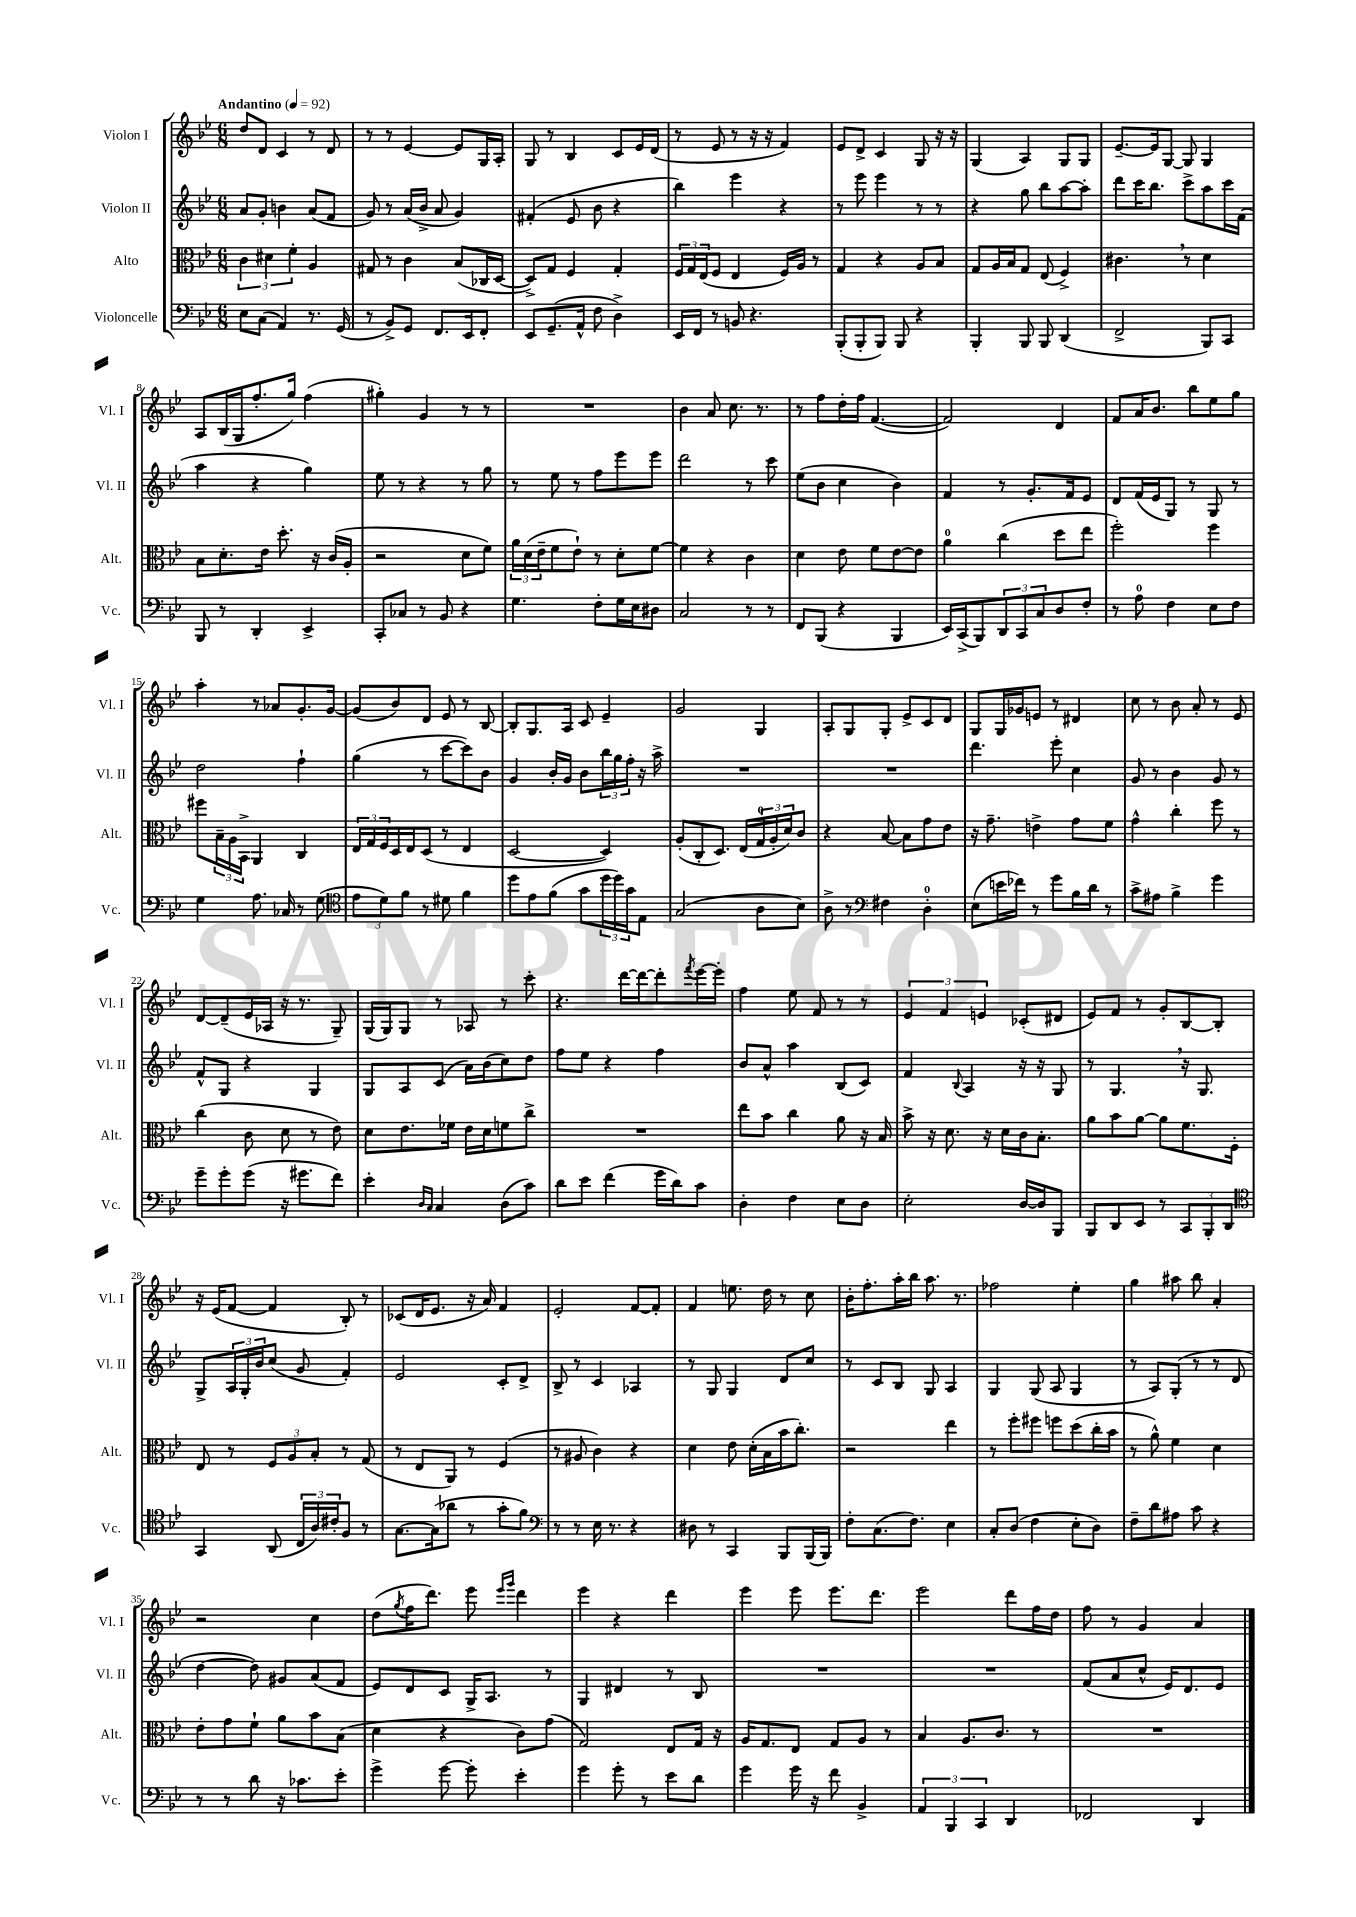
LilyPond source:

<<
\new StaffGroup <<
\new Staff = "s0" \with { instrumentName = "Violon I" shortInstrumentName = "Vl. I" } {
    \clef treble \key bes \major \numericTimeSignature \time 6/8 \tempo "Andantino" 4 = 92
    d''8 d'8 c'4 r8 d'8 |
    r8 r8 ees'4~ ees'8 g16 a16-. |
    g8 r8 bes4 c'8 ees'16 d'16( |
    r8 ees'8 r8 r16 r16 f'4) |
    ees'8 d'8-> c'4 g8 r16 r16 |
    g4( a4) g8 g8 |
    ees'8.~-- ees'16 g8~ g8 g4 |
    a8 bes16( g16 f''8.-. g''16) f''4( |
    gis''4-.) g'4 r8 r8 |
    R2. |
    bes'4 a'8 c''8. r8. |
    r8 f''8 d''16-. f''16 f'4.~( |
    f'2) d'4 |
    f'8 a'16 bes'8. bes''8 ees''8 g''8 |
    a''4-. r8 aes'8 g'8.-. g'16~ |
    g'8( bes'8) d'8 ees'8 r8 bes8~ |
    bes8-. g8. a16 c'8 ees'4-- |
    g'2 g4 |
    a8-. g8 g8-. ees'8-> c'8 d'8 |
    g8 g16 ges'16 e'8 r8 dis'4 |
    c''8 r8 bes'8 a'8-. r8 ees'8 |
    d'8~ d'8--( ees'16 aes16 r16 r8. g8--) |
    g16( g16) g8 r8 aes8 r8 c'''8-. |
    r4. d'''16~ d'''16~ d'''8-. \acciaccatura { f'''8 } ees'''16~ ees'''16-. |
    f''4 ees''8 f'8 r8 r8 |
    \tuplet 3/2 { ees'4 f'4 e'4 } ces'8-.( dis'8 |
    ees'8) f'8 r8 g'8-. bes8~ bes8-. |
    r16 ees'16( f'8~ f'4 bes8-.) r8 |
    ces'8( d'16 ees'8. r16 a'16) f'4 |
    ees'2-. f'8~ f'8-. |
    f'4 e''8. d''16 r8 c''8 |
    bes'16-. f''8.-. a''16-. bes''16 a''8. r8. |
    fes''2 ees''4-. |
    g''4 ais''8 bes''8 a'4-. |
    r2 c''4 |
    d''8( \acciaccatura { g''8 } f''16 d'''8.) ees'''8 \grace { ees'''16 g'''16 } d'''4 |
    ees'''4 r4 d'''4 |
    ees'''4 ees'''8 ees'''8. d'''8. |
    ees'''2 d'''8 f''16 d''16 |
    f''8 r8 g'4 a'4 \bar "|." |
}
\new Staff = "s1" \with { instrumentName = "Violon II" shortInstrumentName = "Vl. II" } {
    \clef treble \key bes \major \numericTimeSignature \time 6/8
    a'8 g'8-. b'4 a'8( f'8 |
    g'8) r8 a'16( bes'16-> a'8 g'4) |
    fis'4-.( ees'8 bes'8 r4 |
    bes''4) ees'''4 r4 |
    r8 ees'''8 ees'''4 r8 r8 |
    r4 g''8 bes''8 a''8~ a''8-. |
    d'''8 c'''16 bes''8. c'''8-> a''8 c'''16 f'16( |
    a''4 r4 g''4) |
    ees''8 r8 r4 r8 g''8 |
    r8 ees''8 r8 f''8 ees'''8 ees'''8 |
    d'''2 r8 c'''8 |
    ees''8( bes'8 c''4 bes'4) |
    f'4 r8 g'8.-. f'16 ees'8 |
    d'8 f'16( ees'16 g8) r8 g8 r8 |
    d''2 f''4-! |
    g''4( r8 c'''8~ c'''8) bes'8 |
    g'4 bes'16-. g'16 bes'8 \tuplet 3/2 { bes''16 g''16 f''16-. } r16 a''16-> |
    R2. |
    R2. |
    d'''4. ees'''8-. c''4 |
    g'8 r8 bes'4 g'8 r8 |
    f'8-^ g8 r4 g4 |
    g8 a8 c'8( a'16) bes'16( c''8) d''8 |
    f''8 ees''8 r4 f''4 |
    bes'8 a'8-^ a''4 bes8( c'8) |
    f'4 \appoggiatura { bes8 } a4 r16 r16 g8 |
    r8 g4. \breathe r16 g8. |
    g8-> \tuplet 3/2 { a16 g16-. bes'16 } c''8( g'8 f'4-.) |
    ees'2 c'8-. d'8-> |
    bes8-> r8 c'4 aes4 |
    r8 g8 g4 d'8 c''8 |
    r8 c'8 bes8 g8 a4 |
    g4 g8( a8 g4 |
    r8 a8) g8-.( r8 r8 d'8 |
    d''4~ d''8) gis'8 a'8( f'8 |
    ees'8) d'8 c'8 g16-> a8. r8 |
    g4 dis'4 r8 bes8 |
    R2. |
    R2. |
    f'8( a'8 c''8-^ ees'16) d'8. ees'8 \bar "|." |
}
\new Staff = "s2" \with { instrumentName = "Alto" shortInstrumentName = "Alt." } {
    \clef alto \key bes \major \numericTimeSignature \time 6/8
    \tuplet 3/2 { c'4 dis'4 f'4-. } a4 |
    gis8 r8 c'4 bes8( ces16 d16~ |
    d8->) g8 f4 g4-. |
    \tuplet 3/2 { f16 g16 ees16( } f8 ees4 f16) a16 r8 |
    g4 r4 a8 bes8 |
    g8 a16 bes16 g8 ees8( f4->) |
    cis'4. \breathe r8 d'4 |
    bes8 d'8.-. ees'16 d''8.-. r16 c'16( a16-. |
    r2 d'8 f'8) |
    \tuplet 3/2 { a'16 d'16( ees'16-- } f'8 ees'8-!) r8 d'8-. f'8~ |
    f'4 r4 c'4 |
    d'4 ees'8 f'8 ees'8~ ees'8 |
    a'4-0 c''4( d''8 ees''8 |
    f''2-.) f''4 |
    fis''8 \tuplet 3/2 { bes16-- a16 bes,16-> } a,4 c4 |
    \tuplet 3/2 { ees16 g16 f16 } d16 ees16 d8( r8 ees4 |
    d2~ d4) |
    a8-.( c8-. d8.) ees16( \tuplet 3/2 { g16-0 a16-. d'16) } c'8 |
    r4 bes8~ bes8 g'8 ees'8 |
    r16 g'8.-- e'4-> g'8 f'8 |
    g'4-^ c''4-. f''8 r8 |
    c''4( c'8 d'8 r8 ees'8) |
    d'8 ees'8. fes'16 ees'16 d'16 f'8 c''8-> |
    R2. |
    ees''8 bes'8 c''4 a'8 r16 bes16 |
    bes'8-> r16 d'8. r16 d'16 c'16 bes8.-. |
    a'8 bes'8 a'8~ a'8 f'8. f16-. |
    ees8 r8 \tuplet 3/2 { f8 a8 bes8-. } r8 g8( |
    r8 ees8 a,8) r8 f4( |
    r8 ais8 c'4) r4 |
    d'4 ees'8 d'16-.( bes16 bes'16 c''8.-.) |
    r2 ees''4 |
    r8 f''8-. fis''8 f''8 d''8( c''16-. bes'16 |
    r8 a'8-^) f'4 d'4 |
    ees'8-. g'8 f'8-! a'8 bes'8 bes8( |
    d'4 r4 c'8) g'8( |
    g2) ees8 g16 r16 |
    a16 g8. ees8 g8 a8 r8 |
    bes4 a8. c'8. r8 |
    R2. \bar "|." |
}
\new Staff = "s3" \with { instrumentName = "Violoncelle" shortInstrumentName = "Vc." } {
    \clef bass \key bes \major \numericTimeSignature \time 6/8
    ees8 c8( a,4) r8. g,16( |
    r8 bes,8->) g,8 f,8. ees,16 f,8-. |
    ees,8 g,8.--( a,16-^ f8 d4->) |
    ees,16 f,16 r8 b,8 r4. |
    bes,,8-.( bes,,8-. bes,,8) bes,,8 r4 |
    bes,,4-. bes,,8 bes,,8 d,4( |
    f,2-> bes,,8) c,8 |
    bes,,8 r8 d,4-. ees,4-> |
    c,8-. ces8 r8 bes,8 r4 |
    g4. f8-. g16 ees16 dis8 |
    c2 r8 r8 |
    f,8 bes,,8( r4 bes,,4 |
    ees,16) c,16->( bes,,8) \tuplet 3/2 { d,8 c,8 c8 } d8 f8-. |
    r8 a8-0 f4 ees8 f8 |
    g4 a8. ces16 r8 g8( |
    \clef tenor \tuplet 3/2 { ees'8 d'8) f'8 } r8 dis'8 f'4 |
    d''8 ees'8 f'8( g'8 \tuplet 3/2 { d''16 d''16) g'16 } ees8 |
    g2( a8 bes8) |
    a8-> r8 \clef bass fis4 d4-0-. |
    ees8( e'16 fes'16) r8 g'8 bes16 d'16 r8 |
    c'8-> ais8 bes4-> g'4 |
    g'8-- g'8-. g'8( r16 gis'8. f'8) |
    ees'4-. \grace { d16 c16 } c4 d8( c'8) |
    d'8 ees'8 f'4( g'16 d'16) c'8 |
    d4-. f4 ees8 d8 |
    ees2-. d16~ d16 bes,,8 |
    bes,,8 d,8 ees,8 r8 \tuplet 3/2 { c,8 bes,,8-. d,8 } |
    \clef tenor g,4 a,8( \tuplet 3/2 { c16 a16) cis'16-. } f8 r8 |
    g8.~ g16( aes'8 r8 g'8-. f'8) |
    \clef bass r8 r8 ees16 r8. r4 |
    dis8 r8 c,4 bes,,8 bes,,16( bes,,16) |
    f8-. c8.( f8.) ees4 |
    c8-. d8( f4 ees8-. d8) |
    f8-- d'8 ais8 c'8 r4 |
    r8 r8 d'8 r16 ces'8. ees'8-. |
    g'4-> g'8~ g'8-. ees'4-. |
    g'4 g'8-. r8 ees'8 d'8 |
    g'4 g'16 r16 f'8 bes,4-> |
    \tuplet 3/2 { a,4 bes,,4 c,4 } d,4 |
    fes,2 d,4 \bar "|." |
}
>>
>>
